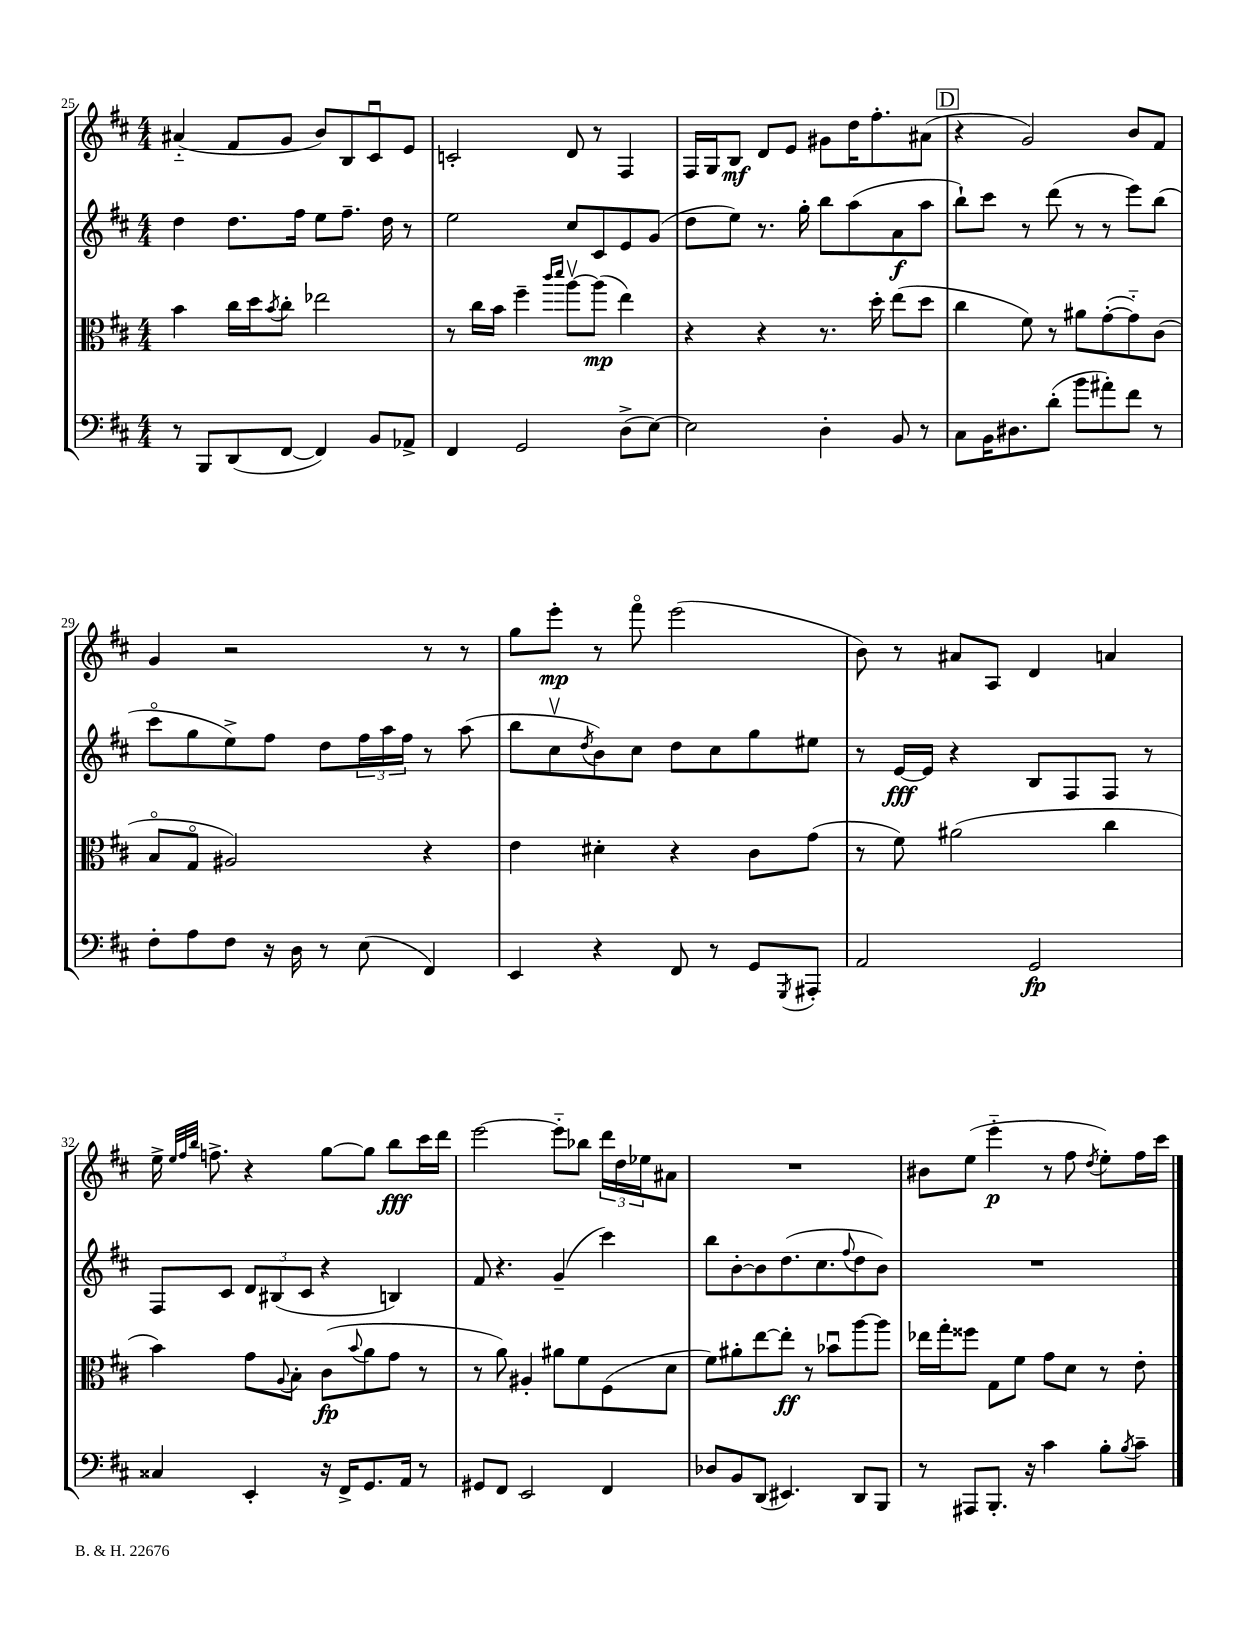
<<
\new StaffGroup <<
\new Staff = "s0" {
    \clef treble \key d \major \numericTimeSignature \time 4/4
    ais'4-_( fis'8 g'8 b'8) b8 cis'8\downbow e'8 |
    c'2-. d'8 r8 fis4 |
    fis16 g16 b8\mf d'8 e'8 gis'8 d''16 fis''8.-. ais'8( |
    \mark \markup { \box "D" } r4 g'2) b'8 fis'8 |
    g'4 r2 r8 r8 |
    g''8 e'''8-.\mp r8 fis'''8\flageolet e'''2( |
    b'8) r8 ais'8 a8 d'4 a'4 |
    e''16-> \grace { e''32 fis''32 b''32 } f''8.-> r4 g''8~ g''8 b''8\fff cis'''16 d'''16 |
    e'''2~ e'''8-_ bes''8 \tuplet 3/2 { d'''16 d''16 ees''16 } ais'8 |
    R1 |
    bis'8 e''8( e'''4-_\p r8 fis''8 \acciaccatura { d''8 } e''8-.) fis''16 cis'''16 \bar "|." |
}
\new Staff = "s1" {
    \clef treble \key d \major \numericTimeSignature \time 4/4
    d''4 d''8. fis''16 e''8 fis''8.-- d''16 r8 |
    e''2 cis''8 cis'8 e'8 g'8( |
    d''8 e''8) r8. g''16-. b''8 a''8( a'8\f a''8 |
    \mark \markup { \box "D" } b''8-!) cis'''8 r8 d'''8( r8 r8 e'''8) b''8( |
    cis'''8\flageolet g''8 e''8->) fis''8 d''8 \tuplet 3/2 { fis''16 a''16 fis''16 } r8 a''8( |
    b''8 cis''8\upbow \acciaccatura { d''8 } b'8) cis''8 d''8 cis''8 g''8 eis''8 |
    r8 e'16~\fff e'16 r4 b8 fis8 fis8 r8 |
    fis8 cis'8 \tuplet 3/2 { d'8 bis8( cis'8 } r4 b4) |
    fis'8 r4. g'4--( cis'''4) |
    b''8 b'8~-. b'8 d''8.( cis''8. \appoggiatura { fis''8 } d''8 b'8) |
    R1 \bar "|." |
}
\new Staff = "s2" {
    \clef alto \key d \major \numericTimeSignature \time 4/4
    b'4 cis''16 d''16 \acciaccatura { b'8 } cis''8-. ees''2 |
    r8 cis''16 b'16 fis''4-- \grace { cis'''16 d'''16 } a''8~\upbow a''8\mp( e''4) |
    r4 r4 r8. d''16-. e''8( d''8 |
    \mark \markup { \box "D" } cis''4 fis'8) r8 ais'8 g'8~-.( g'8-_) cis'8( |
    b8\flageolet g8\flageolet ais2) r4 |
    e'4 dis'4-. r4 cis'8 g'8( |
    r8 fis'8) ais'2( cis''4 |
    b'4) g'8 \appoggiatura { a8 } b8-. cis'8\fp( \appoggiatura { b'8 } a'8 g'8 r8 |
    r8 a'8) ais4-. ais'8 fis'8 fis8( d'8 |
    fis'8) ais'8-. e''8~ e''8-.\ff r8 bes'8\downbow a''8~ a''8 |
    ees''16 g''16-. fisis''8 g8 fis'8 g'8 d'8 r8 e'8-. \bar "|." |
}
\new Staff = "s3" {
    \clef bass \key d \major \numericTimeSignature \time 4/4
    r8 b,,8 d,8( fis,8~ fis,4) b,8 aes,8-> |
    fis,4 g,2 d8->( e8~) |
    e2 d4-. b,8 r8 |
    \mark \markup { \box "D" } cis8 b,16 dis8. d'8-.( b'8 ais'8-.) fis'8 r8 |
    fis8-. a8 fis8 r16 d16 r8 e8( fis,4) |
    e,4 r4 fis,8 r8 g,8 \acciaccatura { g,,8 } ais,,8-. |
    a,2 g,2\fp |
    cisis4 e,4-. r16 fis,16-> g,8. a,16 r8 |
    gis,8 fis,8 e,2 fis,4 |
    des8 b,8 d,8( eis,4.) d,8 b,,8 |
    r8 ais,,8 b,,8.-. r16 cis'4 b8-. \acciaccatura { b8 } cis'8-- \bar "|." |
}
>>
>>
\layout { \context { \Score currentBarNumber = #25 } }
